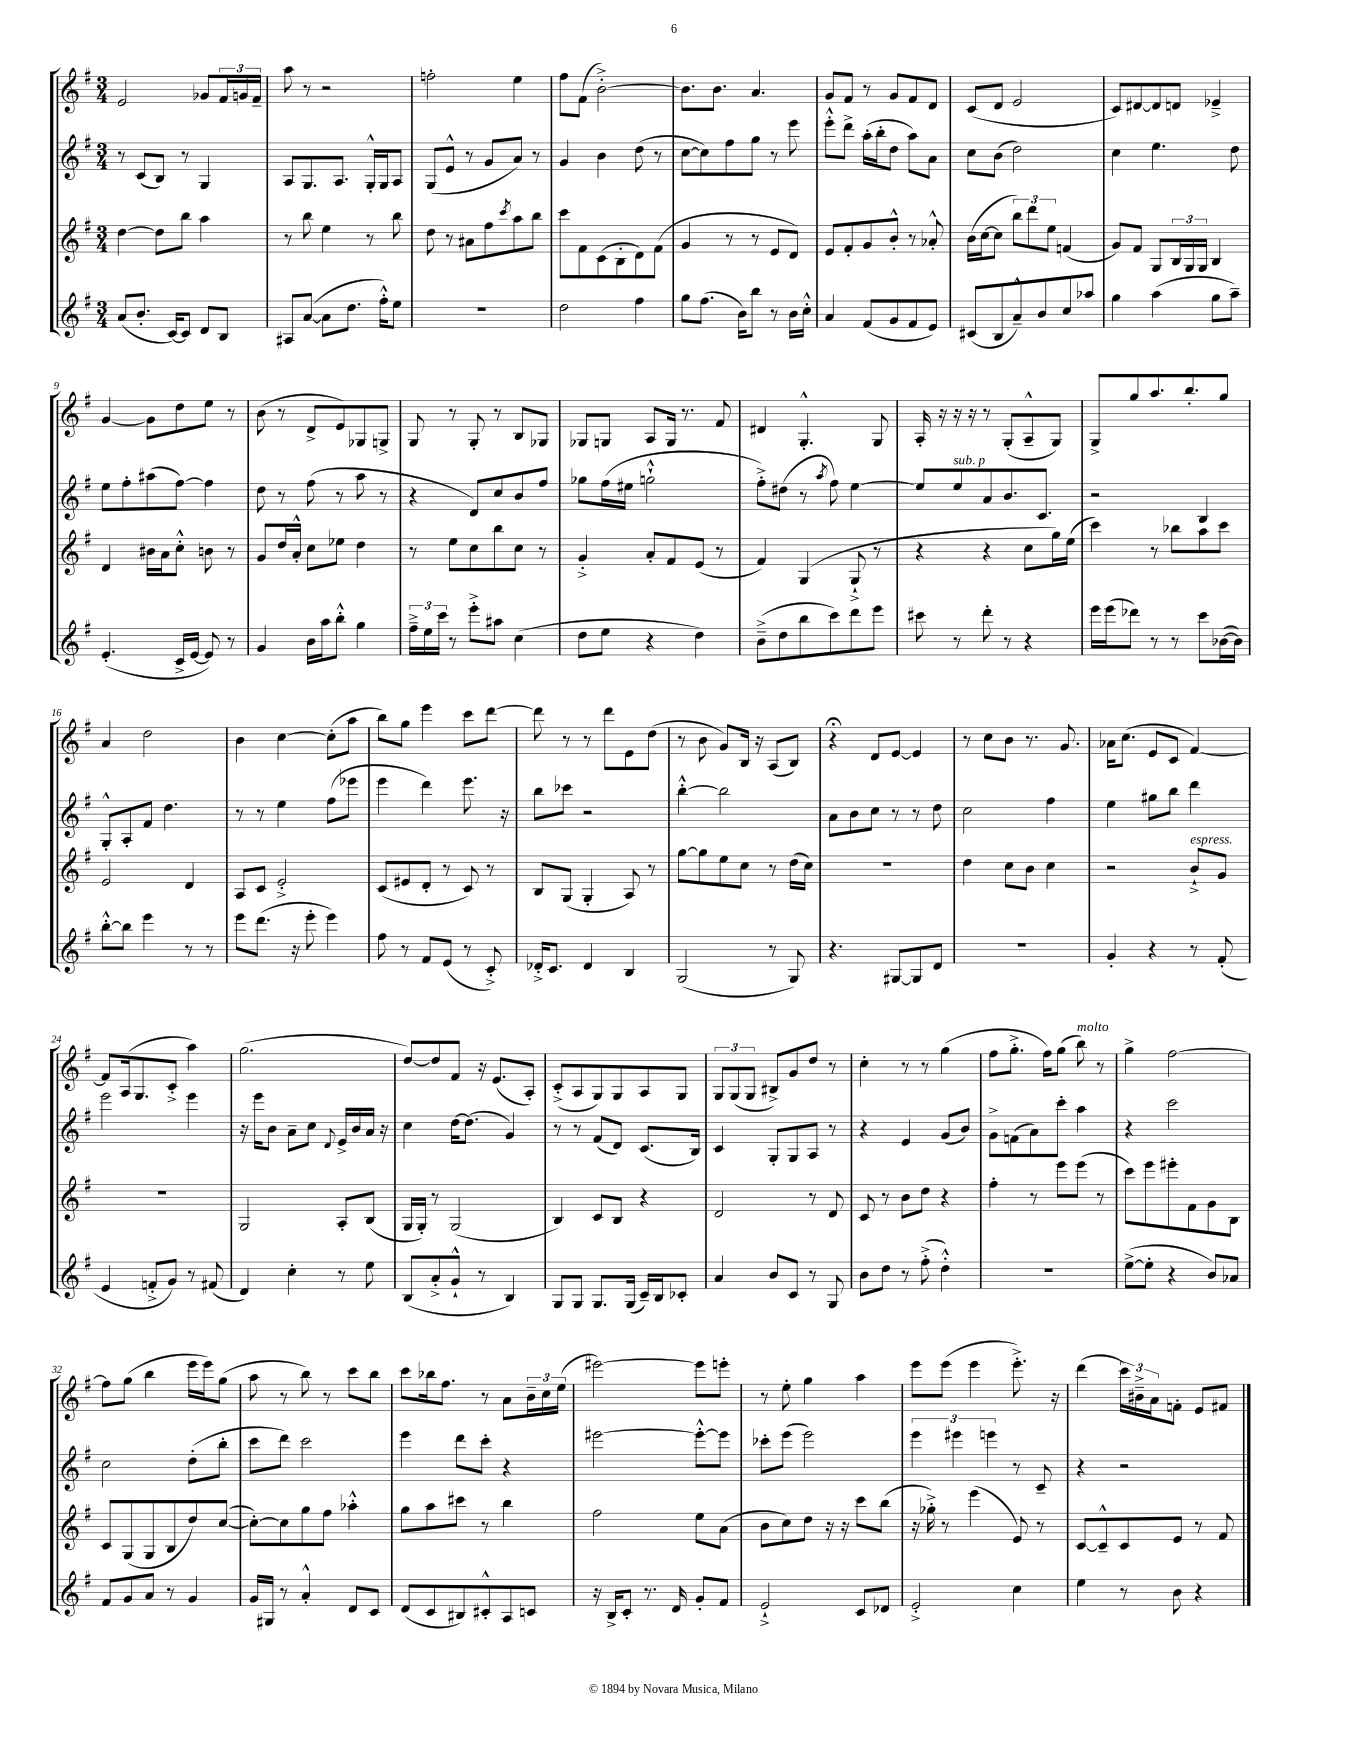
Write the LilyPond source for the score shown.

<<
\new StaffGroup <<
\new Staff = "s0" {
    \clef treble \key g \major \numericTimeSignature \time 3/4
    e'2 ges'8 \tuplet 3/2 { fis'16 g'16 fis'16-- } |
    a''8 r8 r2 |
    f''2-. e''4 |
    fis''8 fis'8( b'2~-.->) |
    b'8. b'8. a'4. |
    g'8 fis'8 r8 g'8 fis'8 d'8 |
    c'8( d'8 e'2 |
    c'8) dis'8~ dis'8 d'8 ees'4---> |
    g'4~ g'8 d''8 e''8 r8 |
    b'8( r8 d'8-> e'8) ges8 g8-> |
    g8 r8 g8-. r8 b8 ges8 |
    ges8 g8 a8 g16 r8. fis'8 |
    dis'4 g4.-.-^ g8 |
    a16-. r16 r16 r16 r8 g8-.( a8---^ g8) |
    g8-> g''8 a''8. b''8.-. g''8 |
    a'4 d''2 |
    b'4 c''4~ c''8-.( a''8 |
    b''8) g''8 e'''4 c'''8 d'''8~ |
    d'''8 r8 r8 d'''8 e'8 d''8( |
    r8 b'8 g'8) b16 r16 a8( b8) |
    r4\fermata d'8 e'8~ e'4 |
    r8 c''8 b'8 r8. g'8. |
    aes'16 c''8.( e'8 c'8 fis'4~) |
    fis'8 a16( g8. c'8-.-> a''4) |
    g''2.( |
    d''8~) d''8 fis'8 r16 e'8.( a8-.) |
    c'8-.->( a8 g8) g8 a8 g8 |
    \tuplet 3/2 { g8 g8( g8 } bis8->) g'8 d''8 r8 |
    c''4-. r8 r8 g''4( |
    fis''8 g''8.-.-> fis''16) g''8( b''8^\markup { \italic "molto" }) r8 |
    g''4-> fis''2~ |
    fis''8 g''8( b''4 e'''16 e'''16) g''8( |
    a''8 r8 b''8) r8 c'''8 b''8 |
    c'''8 bes''16 fis''8. r8 a'8 \tuplet 3/2 { b'16-- c''16 e''16( } |
    eis'''2~) eis'''8 e'''8-. |
    r8 e''8-. g''4 a''4 |
    e'''8 e'''8( e'''4 e'''8.-.->) r16 |
    d'''4( \tuplet 3/2 { c'''16) bis'16---> a'16 } f'8-. e'8 fis'8 \bar "|." |
}
\new Staff = "s1" {
    \clef treble \key g \major \numericTimeSignature \time 3/4
    r8 c'8( b8) r8 g4 |
    a8 g8. a8. g16-.-^ g16 a8 |
    g8( e'8-^ r8 g'8 a'8) r8 |
    g'4 b'4 d''8( r8 |
    c''8~ c''8) fis''8 g''8 r8 e'''8 |
    e'''8-.-^ d'''8-> a''16-.( b''16-. d''8 a''8) a'8 |
    c''8 b'8( d''2) |
    c''4 e''4. d''8 |
    e''8 fis''8-. ais''8( fis''8~) fis''4 |
    d''8 r8 fis''8( r8 a''8 r8 |
    r4 d'8) c''8 b'8 fis''8 |
    ges''8 fis''16( eis''16 g''2-!-^ |
    fis''8-.->) dis''8( r8 \acciaccatura { a''8 } fis''8) e''4~ |
    e''8 e''8^\markup { \italic "sub. p" } a'8 b'8. c'8. |
    r2 b4 |
    g8-.-^ a8-. fis'8 d''4. |
    r8 r8 e''4 fis''8( ees'''8 |
    e'''4 d'''4) e'''8. r16 |
    b''8 ces'''8 r2 |
    b''4~-.-^ b''2 |
    a'8 b'8 c''8 r8 r8 d''8 |
    c''2 fis''4 |
    e''4 gis''8 b''8 d'''4 |
    e'''2 e'''4 |
    r16 e'''16 b'8 a'8-- c''8 \appoggiatura { d'8 } e'16-> b'16 a'16 r16 |
    c''4 d''16~ d''8.( g'4) |
    r8 r8 fis'8( d'8) c'8.( b16) |
    c'4 g8-. g8 a8 r8 |
    r4 e'4 g'8( b'8) |
    g'8-> f'8( a'8) c'''8-. a''4 |
    r4 c'''2 |
    c''2 d''8-.( b''8-. |
    c'''8 d'''8) c'''2 |
    e'''4 d'''8 c'''8-. r4 |
    eis'''2~ eis'''8~-.-^ eis'''8 |
    ces'''8-. e'''8( e'''2) |
    \tuplet 3/2 { e'''4 eis'''4 e'''4 } r8 c'8-- |
    r4 r2 \bar "|." |
}
\new Staff = "s2" {
    \clef treble \key g \major \numericTimeSignature \time 3/4
    d''4~ d''8 b''8 a''4 |
    r8 b''8 e''4 r8 b''8 |
    d''8 r8 ais'8 fis''8 \acciaccatura { c'''8 } a''8 b''8 |
    c'''8 fis'8 c'8( b8-. d'8) fis'8( |
    g'4 r8 r8 e'8 d'8) |
    e'8 fis'8-. g'8 b'8-.-^ r8 aes'8-.-^ |
    b'16( c''16~ c''8 \tuplet 3/2 { b''8) d'''8 e''8 } f'4( |
    g'8) fis'8 g8 \tuplet 3/2 { b16 g16 g16 } b4 |
    d'4 bis'16 a'16 c''8-.-^ b'8 r8 |
    g'8 d''16 a'16-.-^ c''8 ees''8 d''4 |
    r8 e''8 c''8 b''8 c''8 r8 |
    g'4-.-> a'8-. fis'8 e'8( r8 |
    fis'4) g4( g8-!-> r8 |
    r4 r4 c''8 g''16) e''16( |
    c'''4) r8 bes''8 a''8 c'''8 |
    e'2 d'4 |
    a8 c'8 e'2-.-> |
    c'8( eis'8 d'8-. r8 c'8) r8 |
    b8 g8( g4-. a8) r8 |
    g''8~ g''8 e''8 c''8 r8 d''16( c''16) |
    R2. |
    d''4 c''8 b'8 c''4 |
    r2 b'8-!->^\markup { \italic "espress." } g'8 |
    R2. |
    g2 a8-. b8( |
    g16 g16-.) r8 g2( |
    b4) c'8 b8 r4 |
    d'2 r8 d'8 |
    c'8 r8 b'8 d''8 r4 |
    fis''4-. r8 e'''8 e'''8( r8 |
    c'''8) e'''8 eis'''8-. fis'8 g'8 b8 |
    c'8 g8( g8 b8 d''8) c''8~( |
    c''8~-.) c''8 g''8 fis''8 aes''4-.-^ |
    g''8 a''8 cis'''8 r8 b''4 |
    fis''2 e''8 a'8( |
    b'8 c''8) d''8 r16 r16 c'''8 b''8( |
    r16 ges''16-.->) r8 e'''4( e'8) r8 |
    c'8~ c'8---^ c'8 e'8 r8 fis'8 \bar "|." |
}
\new Staff = "s3" {
    \clef treble \key g \major \numericTimeSignature \time 3/4
    a'8( b'8.-. c'16~) c'8 d'8 b8 |
    ais8 a'8~( a'8 d''8. fis''16-.-^) e''8 |
    R2. |
    d''2 fis''4 |
    g''8 fis''8.( b'16) b''8 r8 b'16 c''16-.-^ |
    a'4 fis'8( g'8 fis'8 e'8) |
    cis'8( b8 a'8---^) b'8 c''8 aes''8 |
    g''4 a''4( g''8 a''8--) |
    e'4.-.( c'16-> e'16~ e'8) r8 |
    g'4 b'16 a''16 b''8-.-^ g''4 |
    \tuplet 3/2 { fis''16---> e''16 c'''16 } r8 e'''8-.-> ais''8 c''4( |
    d''8 e''8 r4 d''4) |
    b'8--->( d''8 b''8 c'''8) d'''8 e'''8 |
    cis'''8 r8 d'''8-. r8 r4 |
    e'''16 e'''16( des'''8) r8 r8 c'''8 bes'16~( bes'16) |
    b''8~-.-^ b''8 e'''4 r8 r8 |
    e'''8 d'''8.( r16 e'''8-. e'''4) |
    fis''8 r8 fis'8 e'8( r8 c'8-.->) |
    des'16-.-> c'8. des'4 b4 |
    g2( r8 g8) |
    r4. gis8~ gis8 d'8 |
    R2. |
    g'4-. r4 r8 fis'8-.( |
    e'4 f'8-.-> g'8) r8 fis'8( |
    d'4) c''4-. r8 e''8 |
    b8( a'8-.-> g'8-!-^ r8 b4) |
    g8 g8 g8. g16( c'16--) b16 ces'8-. |
    a'4 b'8 c'8 r8 g8 |
    b'8 d''8 r8 fis''8-.->( d''4-.-^) |
    R2. |
    e''8~->( e''8-. r4 b'8) aes'8 |
    fis'8 g'8 a'8 r8 g'4 |
    g'16 gis16 r8 a'4-.-^ d'8 c'8 |
    d'8( c'8 bis8) cis'8-.-^ a8 c'8 |
    r16 b16-> c'8-. r8. d'16 g'8-. fis'8 |
    e'2-!-> c'8 des'8 |
    e'2-.-> c''4 |
    e''4 r8 b'8 r4 \bar "|." |
}
>>
>>
